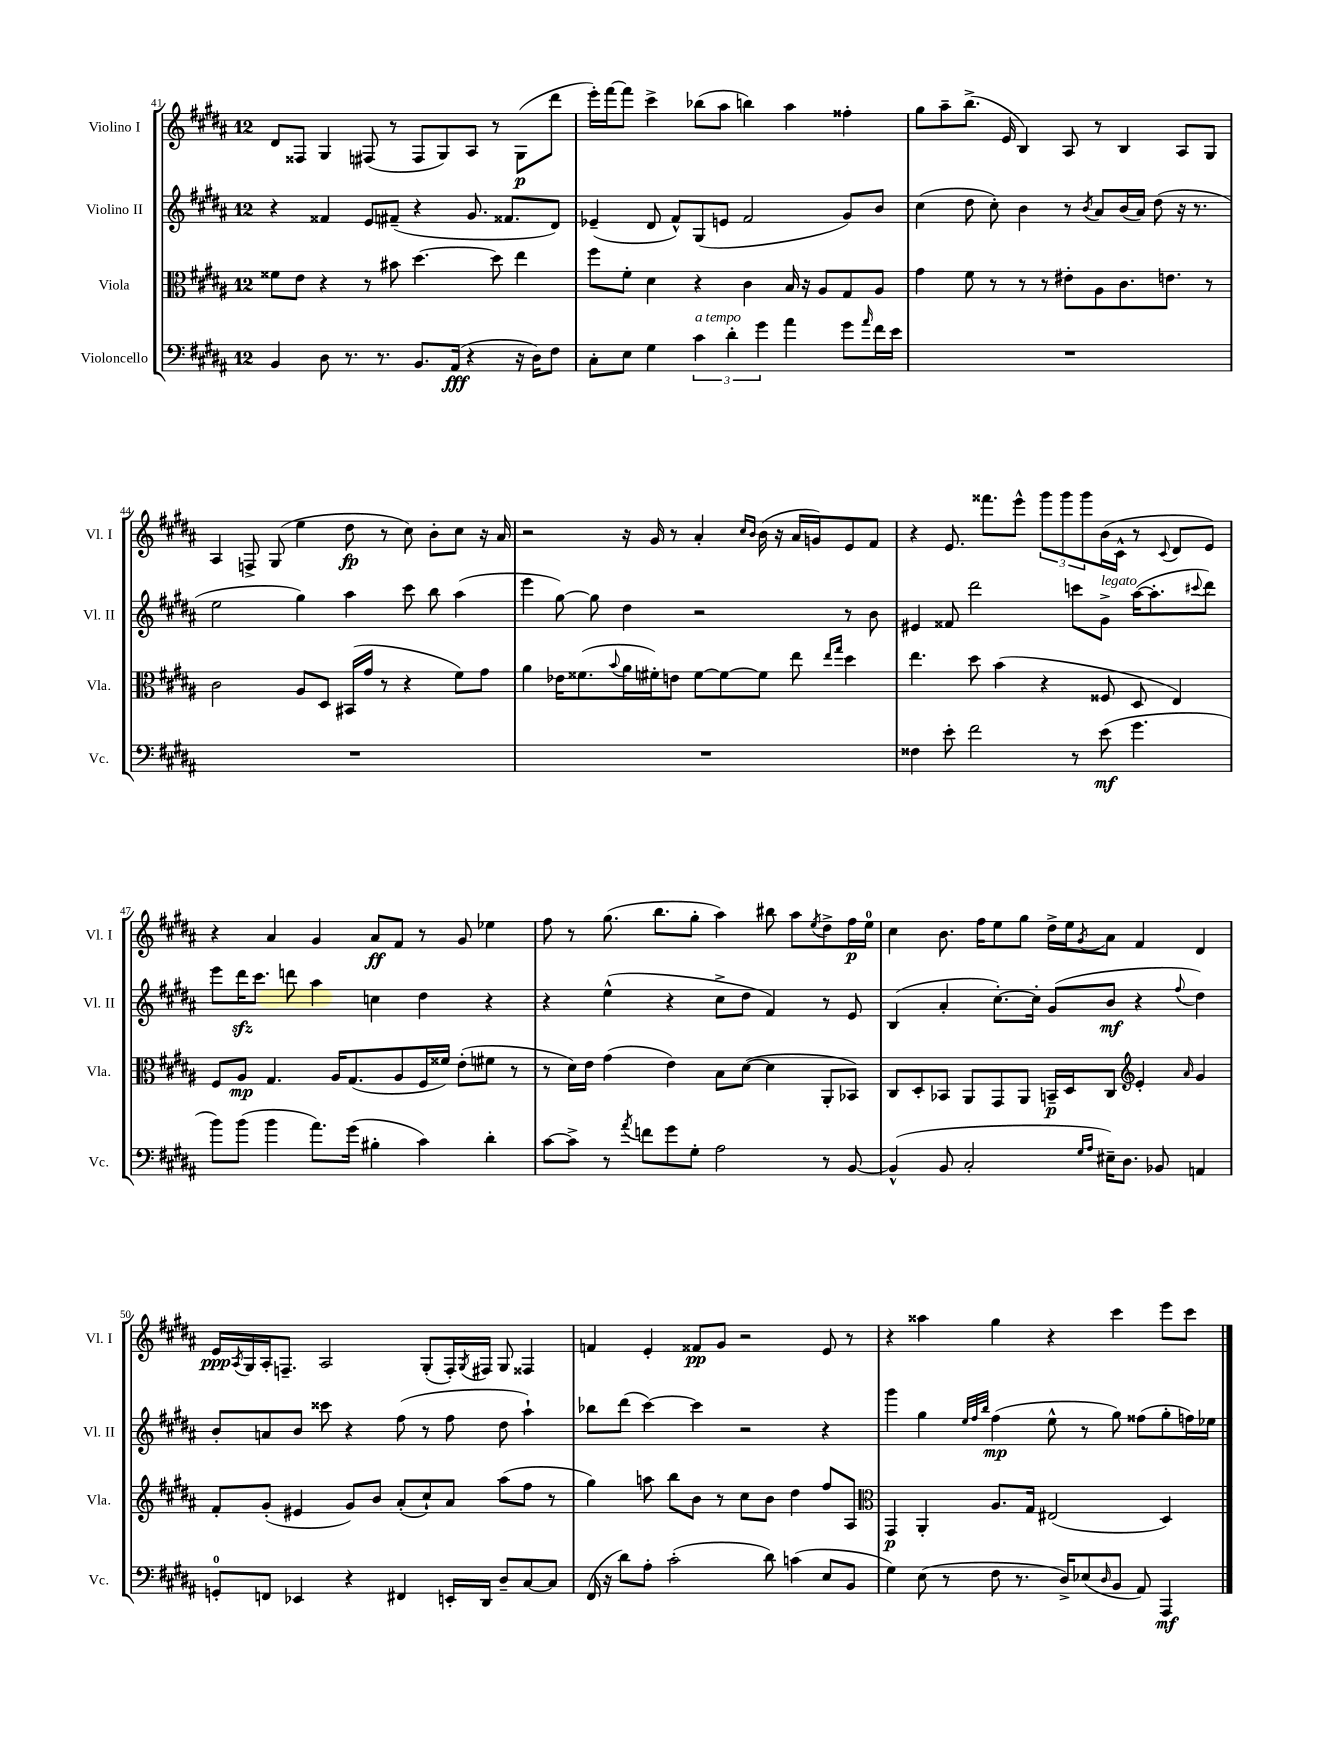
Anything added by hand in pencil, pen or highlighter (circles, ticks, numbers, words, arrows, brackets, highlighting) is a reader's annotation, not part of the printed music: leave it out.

**kern	**dynam	**kern	**dynam	**kern	**dynam	**kern	**dynam
*part4	*part4	*part3	*part3	*part2	*part2	*part1	*part1
*staff4	*staff4	*staff3	*staff3	*staff2	*staff2	*staff1	*staff1
*I"Violoncello	*	*I"Viola	*	*I"Violino II	*	*I"Violino I	*
*I'Vc.	*	*I'Vla.	*	*I'Vl. II	*	*I'Vl. I	*
*clefF4	*	*clefC3	*	*clefG2	*	*clefG2	*
*k[f#c#g#d#a#]	*	*k[f#c#g#d#a#]	*	*k[f#c#g#d#a#]	*	*k[f#c#g#d#a#]	*
*M12/8	*	*M12/8	*	*M12/8	*	*M12/8	*
=41	=41	=41	=41	=41	=41	=41	=41
4BB/	.	8f##X\L	.	4r	.	8d#/L	.
.	.	8e\J	.	.	.	8F##X/J	.
8D#\	.	4r	.	4f##X/	.	4G#/	.
8.r	.	.	.	.	.	.	.
.	.	8r	.	8e/L	.	(8F#X/	.
8.r	.	.	.	.	.	.	.
.	.	8b#X\	.	(8f#X~/J	.	8r	.
8.BB/L	.	[4.dd#\	.	4r	.	8F#/L	.
.	.	.	.	.	.	8G#/)	.
(16AA#/Jk	fff	.	.	.	.	.	.
4r	.	.	.	8.g#/	.	8A#/J	.
.	.	8dd#\]	.	.	.	8r	.
.	.	.	.	8.f##X/L	.	.	.
16r	.	4ee\	.	.	.	(8G#\L	p
16D#\KL)	.	.	.	.	.	.	.
8F#\J	.	.	.	8d#/J)	.	8ddd#\J	.
=42	=42	=42	=42	=42	=42	=42	=42
8C#'\L	.	8ff#\L	.	(4e-X~/	.	16eee'\LL)	.
.	.	.	.	.	.	[16fff#\J	.
8E\J	.	8f#'\J	.	.	.	8fff#\J]	.
4G#\	.	4d#\	.	8d#/	.	4ccc#^\	.
.	.	.	.	8f#^^/L)	.	.	.
!LO:TX:a:i:t=a tempo	!	!	!	!	!	!	!
6c#\	.	4r	.	(8G#/	.	(8bb-X\L	.
.	.	.	.	8en/J	.	8aa#\J	.
6d#'\	.	.	.	.	.	.	.
.	.	4c#\	.	2f#/	.	4bbn\)	.
6g#\	.	.	.	.	.	.	.
4a#\	.	16B/	.	.	.	4aa#\	.
.	.	16r	.	.	.	.	.
.	.	8A#/L	.	.	.	.	.
8g#\L	.	8G#/	.	8g#/L)	.	4ff##X'\	.
16qqa#/	.	.	.	.	.	.	.
16f#\L	.	8A#/J	.	8b/J	.	.	.
16e\JJ	.	.	.	.	.	.	.
=43	=43	=43	=43	=43	=43	=43	=43
1.r	.	4g#\	.	(4cc#\	.	8gg#\L	.
.	.	.	.	.	.	8aa#~\	.
.	.	8f#\	.	8dd#\	.	(8.bb^\J	.
.	.	8r	.	8cc#'\)	.	.	.
.	.	.	.	.	.	16e/	.
.	.	8r	.	4b\	.	4B/)	.
.	.	8r	.	.	.	.	.
.	.	8e#X'\L	.	8r	.	8A#/	.
.	.	.	.	8qb/	.	.	.
.	.	8A#\	.	8a#/L	.	8r	.
.	.	8.c#\	.	(16b/L	.	4B/	.
.	.	.	.	16a#/JJ)	.	.	.
.	.	.	.	(8dd#\	.	.	.
.	.	8.en\J	.	.	.	.	.
.	.	.	.	16r	.	8A#/L	.
.	.	.	.	8.r	.	.	.
.	.	8r	.	.	.	8G#/J	.
!!LO:LB:g=z
=44	=44	=44	=44	=44	=44	=44	=44
1.r	.	2c#\	.	2ee\	.	4A#/	.
.	.	.	.	.	.	8Fn^/	.
.	.	.	.	.	.	(8G#/	.
.	.	8A#/L	.	4gg#\)	.	4ee\	.
.	.	8D#/J	.	.	.	.	.
.	.	(16BB#X/LL	.	4aa#\	.	8dd#\	fp
.	.	16g#/JJ	.	.	.	.	.
.	.	8r	.	.	.	8r	.
.	.	4r	.	8ccc#\	.	8cc#\)	.
.	.	.	.	8bb\	.	8b'\L	.
.	.	8f#\L)	.	(4aa#\	.	8cc#\J	.
.	.	8g#\J	.	.	.	16r	.
.	.	.	.	.	.	16a#/	.
=45	=45	=45	=45	=45	=45	=45	=45
1.r	.	4a#\	.	4eee\	.	2r	.
.	.	16e-X\KL	.	[8gg#\)	.	.	.
.	.	(8.f##X\	.	.	.	.	.
.	.	.	.	8gg#\]	.	.	.
.	.	8qqb/	.	.	.	.	.
.	.	16a#\L	.	4dd#\	.	16r	.
.	.	16f#X'\J)	.	.	.	16g#/	.
.	.	8en\J	.	.	.	8r	.
.	.	[8f#\L	.	2r	.	4a#'/	.
.	.	8f#\_	.	.	.	.	.
.	.	.	.	.	.	16qqcc#/LL	.
.	.	.	.	.	.	16qqb/JJ	.
.	.	8f#\J]	.	.	.	(16b\	.
.	.	.	.	.	.	16r	.
.	.	8ee\	.	.	.	16a#/LL	.
.	.	.	.	.	.	16gn/J)	.
.	.	16qqee/LL	.	.	.	.	.
.	.	16qqgg#/JJ	.	.	.	.	.
.	.	4dd#\	.	8r	.	8e/	.
.	.	.	.	8b\	.	8f#/J	.
=46	=46	=46	=46	=46	=46	=46	=46
4F##X\	.	4.ee\	.	4e#X/	.	4r	.
8e'\	.	.	.	8f##X/	.	8.e/	.
2f#\	.	8dd#\	.	2ddd#\	.	.	.
.	.	.	.	.	.	8.fff##X\L	.
.	.	(4b\	.	.	.	.	.
.	.	.	.	.	.	8eee^^\J	.
.	.	4r	.	.	.	12ggg#\L	.
.	.	.	.	.	.	12ggg#\	.
8r	.	.	.	8cccn\L	.	.	.
.	.	.	.	.	.	12ggg#\	.
!	!	!	!	!LO:TX:a:i:t=legato	!	!	!
(8e\	mf	8F##X/	.	8g#^\J	.	(16b\L	.
.	.	.	.	.	.	16c#^^\JJ	.
4.g#\	.	8D#/	.	([16aa#\KL	.	8r	.
.	.	.	.	8.aa#'\]	.	.	.
.	.	.	.	.	.	8qqc#/	.
.	.	4E/)	.	.	.	8d#/L	.
.	.	.	.	8qqccc#X/	.	.	.
.	.	.	.	8ddd#\J)	.	8e/J)	.
!!LO:LB:g=z
=47	=47	=47	=47	=47	=47	=47	=47
8b\L)	.	8F#/L	.	8eee\L	.	4r	.
(8b\J	.	8A#/J	mp	16ddd#zz\K	.	.	.
.	.	.	.	8.ccc#\J	.	.	.
4b\	.	4.G#/	.	.	.	4a#/	.
.	.	.	.	8dddn\	.	.	.
8.a#\L)	.	.	.	4aa#\	.	4g#/	.
.	.	16A#/KL	.	.	.	.	.
(16g#\Jk	.	(8.G#/	.	.	.	.	.
4B#X'\	.	.	.	4ccn\	.	8a#/L	ff
.	.	8A#/	.	.	.	8f#/J	.
4c#\)	.	16F#/L	.	4dd#\	.	8r	.
.	.	16f##X/JJ)	.	.	.	.	.
.	.	(8e'\L	.	.	.	8g#/	.
4d#'\	.	8f#X\J	.	4r	.	4ee-X\	.
.	.	8r	.	.	.	.	.
=48	=48	=48	=48	=48	=48	=48	=48
[8c#\L	.	8r	.	4r	.	8ff#\	.
8c#^\J]	.	16d#\LL)	.	.	.	8r	.
.	.	16e\JJ	.	.	.	.	.
8r	.	(4g#\	.	(4ee^^\	.	(8.gg#\	.
8qa#/	.	.	.	.	.	.	.
8fn\L	.	.	.	.	.	.	.
.	.	.	.	.	.	8.bb\L	.
8g#\	.	4e\)	.	4r	.	.	.
8G#'\J	.	.	.	.	.	8gg#'\J	.
2A#\	.	8B\L	.	8cc#^\L	.	4aa#\)	.
.	.	([8d#\J	.	8dd#\J	.	.	.
.	.	4d#\]	.	4f#/)	.	8bb#X\	.
.	.	.	.	.	.	8aa#\L	.
.	.	.	.	.	.	8qee/	.
8r	.	8AA#'/L	.	8r	.	8dd#^\	.
[8BB/	.	8BB-X/J)	.	8e/	.	16ff#\L	p
.	.	.	.	.	.	16ee\JJ	.
=49	=49	=49	=49	=49	=49	=49	=49
(4BB^^/]	.	8C#/L	.	(4B/	.	4cc#\	.
.	.	8D#'/	.	.	.	.	.
8BB/	.	8BB-X/J	.	4a#'/	.	8.b\	.
2C#'/	.	8AA#/L	.	.	.	.	.
.	.	.	.	.	.	16ff#\KL	.
.	.	8GG#/	.	[8.cc#'\L)	.	8ee\	.
.	.	8AA#/J	.	.	.	8gg#\J	.
.	.	.	.	16cc#'\Jk]	.	.	.
.	.	16BBn~/LL	p	(8g#/L	.	16dd#^\LL	.
.	.	16D#/J	.	.	.	16ee\J	.
16qqG#/LL	.	.	.	.	.	.	.
16qqA#/JJ	.	.	.	.	.	8qg#/	.
16E#X~\KL)	.	8C#/J	.	8b/J	mf	8a#\J	.
8.D#\J	.	.	.	.	.	.	.
*	*	*clefG2	*	*	*	*	*
.	.	4e'/	.	4r	.	4f#/	.
8BB-X/	.	.	.	.	.	.	.
.	.	16qqa#/	.	8qqff#/	.	.	.
4AAn/	.	4g#/	.	4dd#\)	.	4d#/	.
!!LO:LB:g=z
=50	=50	=50	=50	=50	=50	=50	=50
8GGn'/L	.	8f#'/L	.	8b'/L	.	16e/LL	ppp
.	.	.	.	.	.	8qA#/	.
.	.	.	.	.	.	16G#/	.
8FFn/J	.	(8g#'/J	.	8an/	.	16A#'/J	.
.	.	.	.	.	.	8.Fn~/J	.
4EE-X/	.	4e#X/	.	8b/J	.	.	.
.	.	.	.	8ccc##X\	.	2A#/	.
4r	.	8g#/L)	.	4r	.	.	.
.	.	8b/J	.	.	.	.	.
4FF#X/	.	(8a#'/L	.	(8ff#\	.	.	.
.	.	8cc#`/)	.	8r	.	(8G#'/L	.
16EEn'/LL	.	8a#/J	.	8ff#\	.	16F'/L)	.
.	.	.	.	.	.	8qG#/	.
16DD#/JJ	.	.	.	.	.	16F#X/JJ	.
8D#~/L	.	(8aa#\L	.	8dd#\	.	8G#/	.
[8C#/	.	8ff#\J	.	4aa#`\)	.	4F##X/	.
8C#/J]	.	8r	.	.	.	.	.
=51	=51	=51	=51	=51	=51	=51	=51
(16FF#/	.	4gg#\)	.	8bb-X\L	.	4fn/	.
16r	.	.	.	.	.	.	.
8d#\L)	.	.	.	(8ddd#\J	.	.	.
8A#'\J	.	8aan\	.	[4ccc#\)	.	4e'/	.
(2c#'\	.	8bb\L	.	.	.	.	.
.	.	8b\J	.	4ccc#\]	.	8f##X/L	pp
.	.	8r	.	.	.	8g#/J	.
.	.	8cc#\L	.	2r	.	2r	.
8d#\)	.	8b\J	.	.	.	.	.
(4cn\	.	4dd#\	.	.	.	.	.
8E/L	.	8ff#/L	.	4r	.	8e/	.
8BB/J	.	8A#/J	.	.	.	8r	.
=52	=52	=52	=52	=52	=52	=52	=52
*	*	*clefC3	*	*	*	*	*
4G#\)	.	4GG#/	p	4ggg#\	.	4r	.
(8E\	.	4AA#'/	.	4gg#\	.	4aa##X\	.
8r	.	.	.	.	.	.	.
.	.	.	.	32qqee/LLL	.	.	.
.	.	.	.	32qqff#/	.	.	.
.	.	.	.	32qqbb/JJJ	.	.	.
8F#\	.	8.A#/L	.	(4ff#\	mp	4gg#\	.
8.r	.	.	.	.	.	.	.
.	.	16G#/Jk	.	.	.	.	.
.	.	(2E#X/	.	8ee^^\	.	4r	.
16D#^/KL)	.	.	.	.	.	.	.
(8E-X/	.	.	.	8r	.	.	.
16qqD#/	.	.	.	.	.	.	.
8BB/J	.	.	.	8gg#\)	.	4ccc#\	.
8AA#/)	.	.	.	(8ff##X\L	.	.	.
4AAA#/	mf	4D#/)	.	8gg#'\	.	8eee\L	.
.	.	.	.	16ffn\L)	.	8ccc#\J	.
.	.	.	.	16ee-X\JJ	.	.	.
==	==	==	==	==	==	==	==
*-	*-	*-	*-	*-	*-	*-	*-
